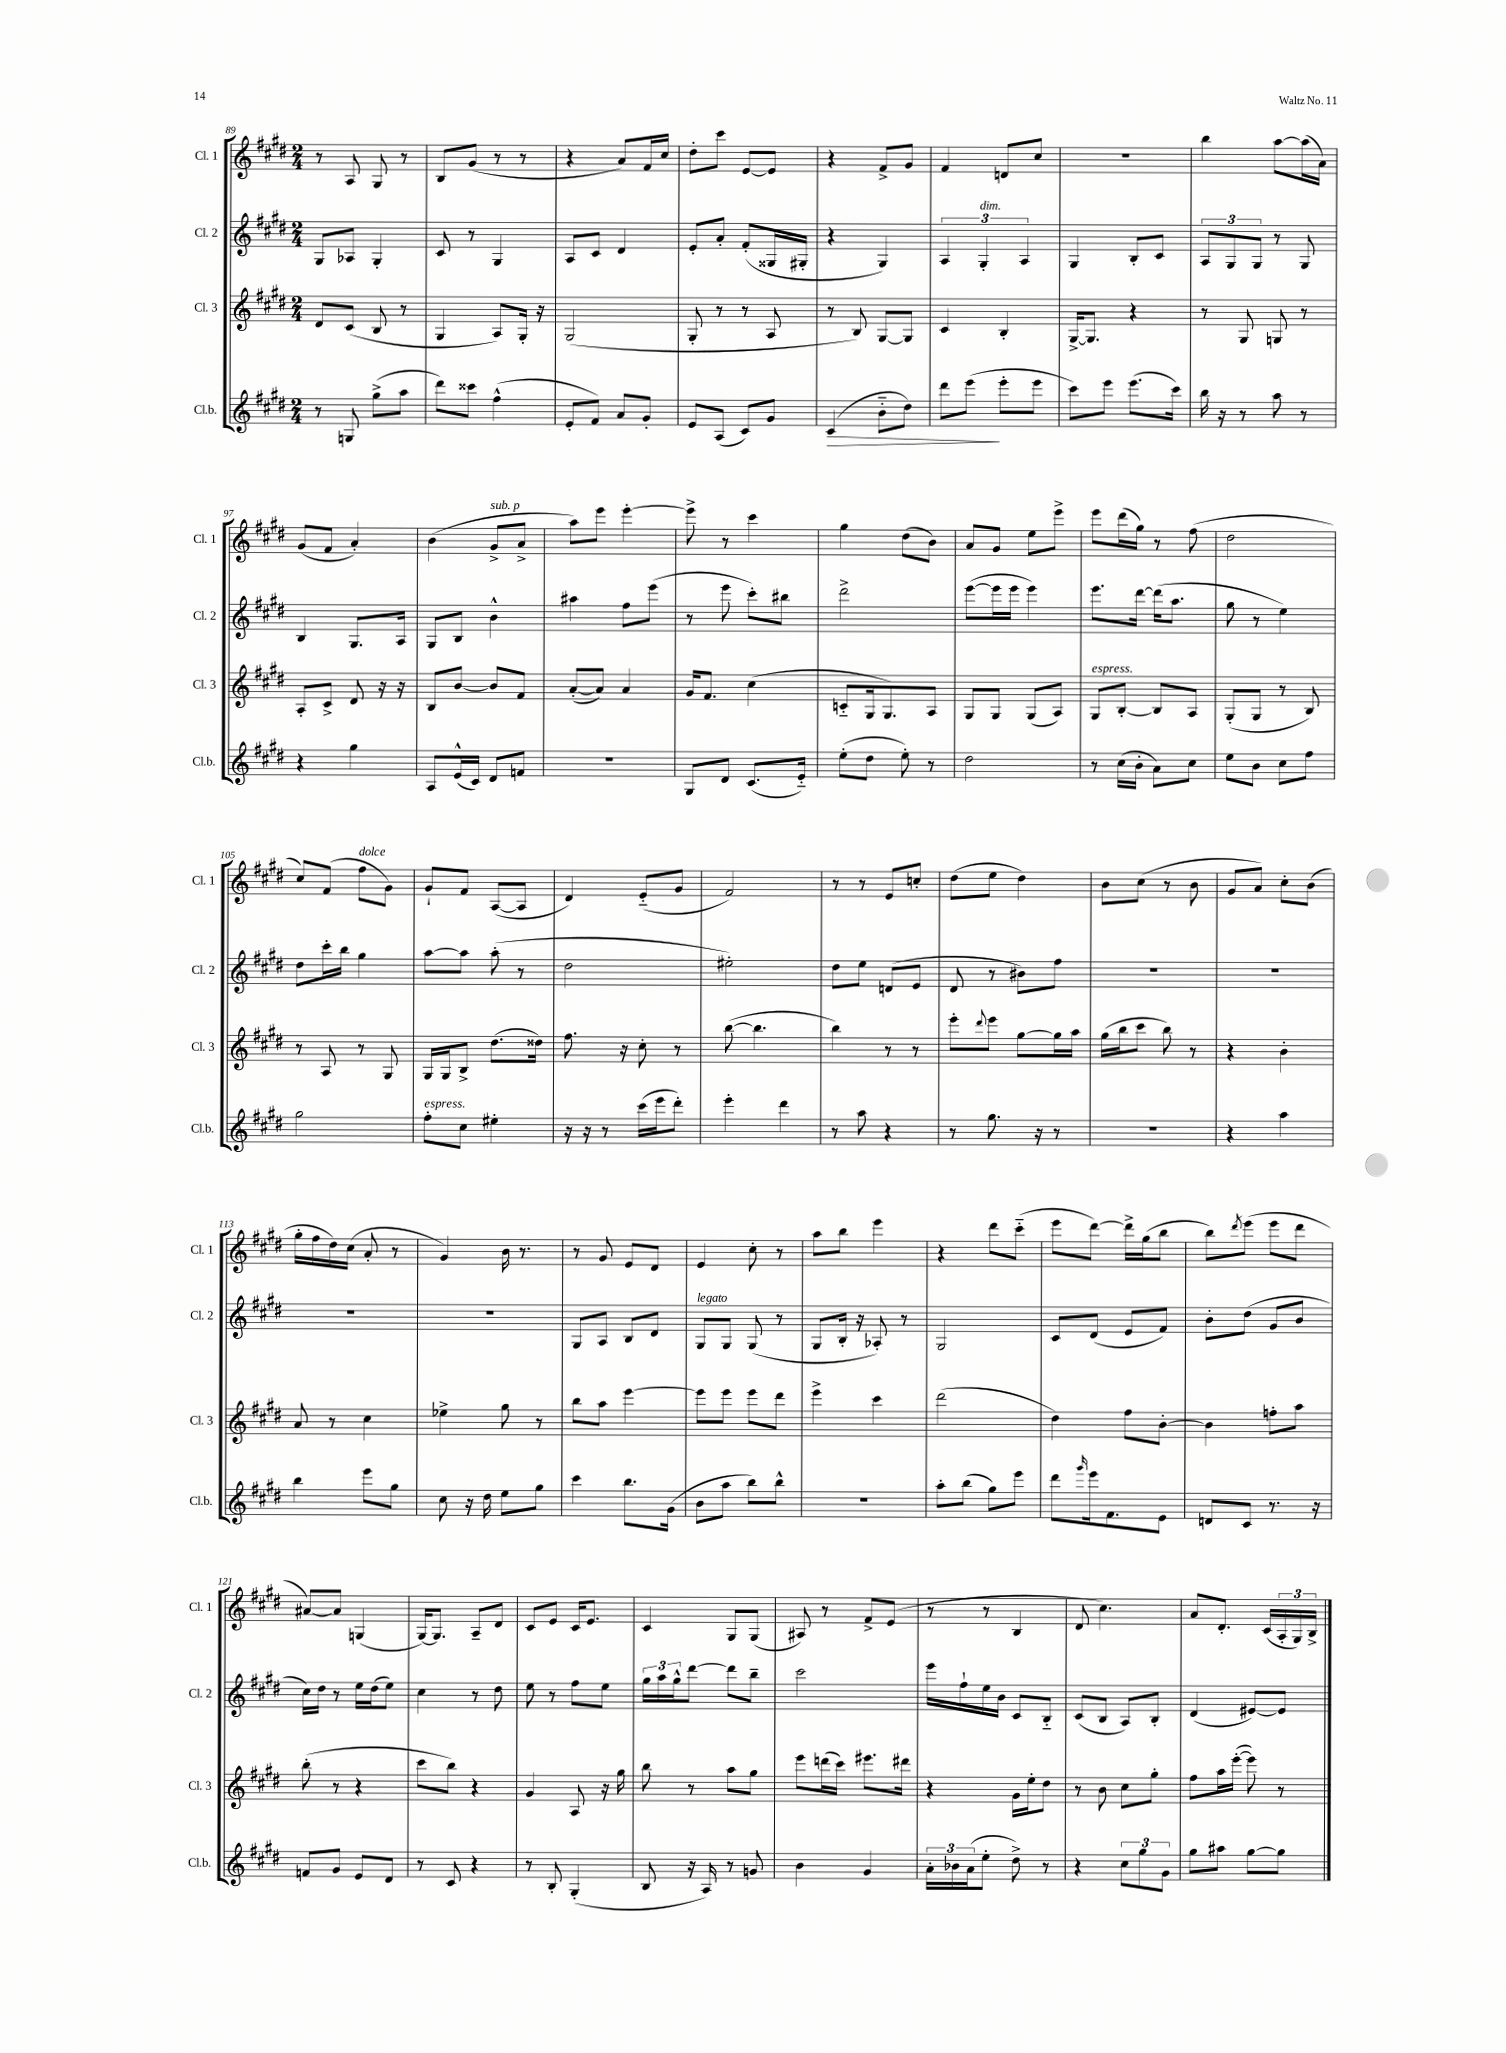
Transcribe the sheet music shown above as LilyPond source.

<<
\new StaffGroup <<
\new Staff = "s0" \with { instrumentName = "Cl. 1" shortInstrumentName = "Cl. 1" } {
    \clef treble \key e \major \numericTimeSignature \time 2/4
    r8 a8 gis8 r8 |
    b8 gis'8( r8 r8 |
    r4 a'8) fis'16 cis''16 |
    dis''8-. cis'''8 e'8~ e'8 |
    r4 fis'8-> gis'8 |
    fis'4 d'8 cis''8 |
    R2 |
    b''4 a''8~ a''16( a'16) |
    gis'8( fis'8 a'4-.) |
    b'4( gis'8->^\markup { \italic "sub. p" } a'8-> |
    a''8) e'''8 e'''4~-. |
    e'''8-> r8 cis'''4 |
    gis''4 dis''8( b'8) |
    a'8 gis'8 e''8 e'''8-> |
    e'''8 dis'''16( gis''16) r8 fis''8( |
    dis''2 |
    cis''8) fis'8( fis''8^\markup { \italic "dolce" } gis'8) |
    gis'8-! fis'8 a8~( a8 |
    dis'4) e'8-_( gis'8 |
    fis'2) |
    r8 r8 e'8 c''8-. |
    dis''8( e''8 dis''4) |
    b'8 cis''8( r8 b'8 |
    gis'8 a'8) cis''8-. b'8( |
    gis''16-. fis''16 dis''16) cis''16( a'8-. r8 |
    gis'4) b'16 r8. |
    r8 gis'8 e'8 dis'8 |
    e'4 cis''8-. r8 |
    a''8 b''8 e'''4 |
    r4 dis'''8 cis'''8-_( |
    e'''8 dis'''8~) dis'''16-> gis''16( b''8 |
    b''8) \acciaccatura { dis'''8 } e'''8( e'''8 dis'''8 |
    ais'8~) ais'8 g4( |
    gis16~) gis8. a8-- dis'8 |
    cis'8 e'8 cis'16 e'8. |
    cis'4 gis8 gis8( |
    ais8) r8 fis'8-> e'8( |
    r8 r8 b4 |
    dis'8 cis''4.) |
    a'8 dis'8.-. cis'16( \tuplet 3/2 { a16-. gis16) b16-> } \bar "|." |
}
\new Staff = "s1" \with { instrumentName = "Cl. 2" shortInstrumentName = "Cl. 2" } {
    \clef treble \key e \major \numericTimeSignature \time 2/4
    gis8 aes8 gis4-. |
    cis'8 r8 gis4 |
    a8 cis'8 dis'4 |
    e'8-. a'8-. fis'8-.( gisis16 gis16-. |
    r4 gis4) |
    \tuplet 3/2 { a4 gis4-.^\markup { \italic "dim." } a4 } |
    gis4 b8-. cis'8 |
    \tuplet 3/2 { a8 gis8 gis8 } r8 gis8 |
    b4 gis8. a16 |
    gis8 b8 b'4-^ |
    ais''4 fis''8 e'''8( |
    r8 e'''8 cis'''8-.) bis''8 |
    dis'''2-> |
    e'''8~( e'''16 e'''16 e'''4) |
    e'''8. dis'''16~ dis'''16( a''8. |
    gis''8 r8 e''4) |
    dis''8 cis'''16-. b''16 gis''4 |
    a''8~ a''8 a''8-.( r8 |
    dis''2 |
    eis''2-.) |
    dis''8 e''8 d'8( e'8 |
    dis'8 r8 bis'8) fis''8 |
    R2 |
    R2 |
    R2 |
    R2 |
    gis8 a8 b8 dis'8 |
    gis8^\markup { \italic "legato" } gis8 gis8( r8 |
    gis8 b16-. r16 aes8-.) r8 |
    gis2 |
    cis'8 dis'8( e'8 fis'8) |
    b'8-. dis''8( gis'8 b'8 |
    cis''16) dis''16 r8 e''16 dis''16( e''8) |
    cis''4 r8 dis''8 |
    e''8 r8 fis''8 e''8 |
    \tuplet 3/2 { gis''16 a''16 gis''16-^ } dis'''8~ dis'''8 b''8-- |
    cis'''2 |
    e'''16 fis''16-! e''16 b'16 cis'8 b8-_ |
    cis'8( b8 a8) b8-. |
    dis'4( eis'8~) eis'8 \bar "|." |
}
\new Staff = "s2" \with { instrumentName = "Cl. 3" shortInstrumentName = "Cl. 3" } {
    \clef treble \key e \major \numericTimeSignature \time 2/4
    dis'8 cis'8( b8 r8 |
    gis4 a8) gis16-. r16 |
    gis2( |
    gis8-. r8 r8 a8 |
    r8 b8) gis8~ gis8 |
    cis'4 b4-. |
    gis16~-> gis8. r4 |
    r8 gis8 g8 r8 |
    a8-. cis'8-> dis'8 r16 r16 |
    b8 b'8~ b'8 fis'8 |
    a'8~-.( a'8) a'4 |
    gis'16 fis'8. cis''4( |
    c'8-_ gis16 gis8.) a8 |
    gis8 gis8 gis8( a8) |
    gis8^\markup { \italic "espress." } b8~-. b8 a8 |
    gis8-.( gis8 r8 b8) |
    r8 a8 r8 gis8 |
    gis16 gis16 b8-> dis''8.( disis''16) |
    fis''8. r16 cis''8-. r8 |
    b''8~( b''4. |
    b''4) r8 r8 |
    e'''8-. \appoggiatura { dis'''8 } e'''8 gis''8~ gis''16 a''16 |
    gis''16( b''16 cis'''8 b''8) r8 |
    r4 b'4-. |
    a'8 r8 cis''4 |
    ees''4-> gis''8 r8 |
    b''8 a''8 e'''4~ |
    e'''8 e'''8 e'''8 dis'''8 |
    e'''4-> cis'''4 |
    dis'''2( |
    dis''4) fis''8 b'8~-. |
    b'4 f''8-. a''8 |
    b''8-.( r8 r4 |
    cis'''8 b''8) r4 |
    gis'4 a8 r16 gis''16 |
    b''8 r8 a''8 gis''8 |
    e'''8 d'''16( cis'''16) eis'''8. dis'''16 |
    r4 gis'16 e''16-. dis''8 |
    r8 b'8 cis''8 gis''8-. |
    fis''8 a''16 e'''16~-.( e'''8) r8 \bar "|." |
}
\new Staff = "s3" \with { instrumentName = "Cl.b." shortInstrumentName = "Cl.b." } {
    \clef treble \key e \major \numericTimeSignature \time 2/4
    r8 g8 gis''8->( a''8 |
    dis'''8) cisis'''8 fis''4-^( |
    e'8-. fis'8) a'8 gis'8-. |
    e'8 a8( cis'8) gis'8 |
    cis'4\>( b'8-_ dis''8) |
    dis'''8 e'''8\!( e'''8-. e'''8 |
    cis'''8) e'''8 e'''8.( cis'''16) |
    b''16 r16 r8 a''8 r8 |
    r4 gis''4 |
    a8 e'16-^( cis'16) dis'8 f'8 |
    r2 |
    gis8 dis'8 cis'8.( e'16-_) |
    e''8-.( dis''8 e''8-.) r8 |
    dis''2 |
    r8 cis''16( b'16-. a'8) cis''8 |
    e''8 b'8 cis''8 fis''8 |
    gis''2 |
    fis''8-.^\markup { \italic "espress." } cis''8 eis''4-. |
    r16 r16 r8 cis'''16( e'''16 dis'''8-.) |
    e'''4-. dis'''4 |
    r8 a''8 r4 |
    r8 gis''8. r16 r8 |
    R2 |
    r4 a''4 |
    b''4 e'''8 gis''8 |
    cis''8 r16 dis''16 e''8 gis''8 |
    cis'''4 b''8. gis'16( |
    b'8 a''8 b''8) b''8-^ |
    R2 |
    a''8-. b''8( gis''8) e'''8 |
    dis'''8 \grace { gis'''16 } e'''16 fis'8. e'8 |
    d'8 cis'8 r8. r16 |
    f'8 gis'8 e'8 dis'8 |
    r8 cis'8 r4 |
    r8 b8-. gis4-.( |
    b8 r16 a16) r8 g'8 |
    b'4 gis'4 |
    \tuplet 3/2 { a'16-. bes'16 a'16( } e''8-. dis''8->) r8 |
    r4 \tuplet 3/2 { cis''8 gis''8 gis'8 } |
    gis''8 ais''8 gis''8~ gis''8 \bar "|." |
}
>>
>>
\layout { \context { \Score currentBarNumber = #89 } }
